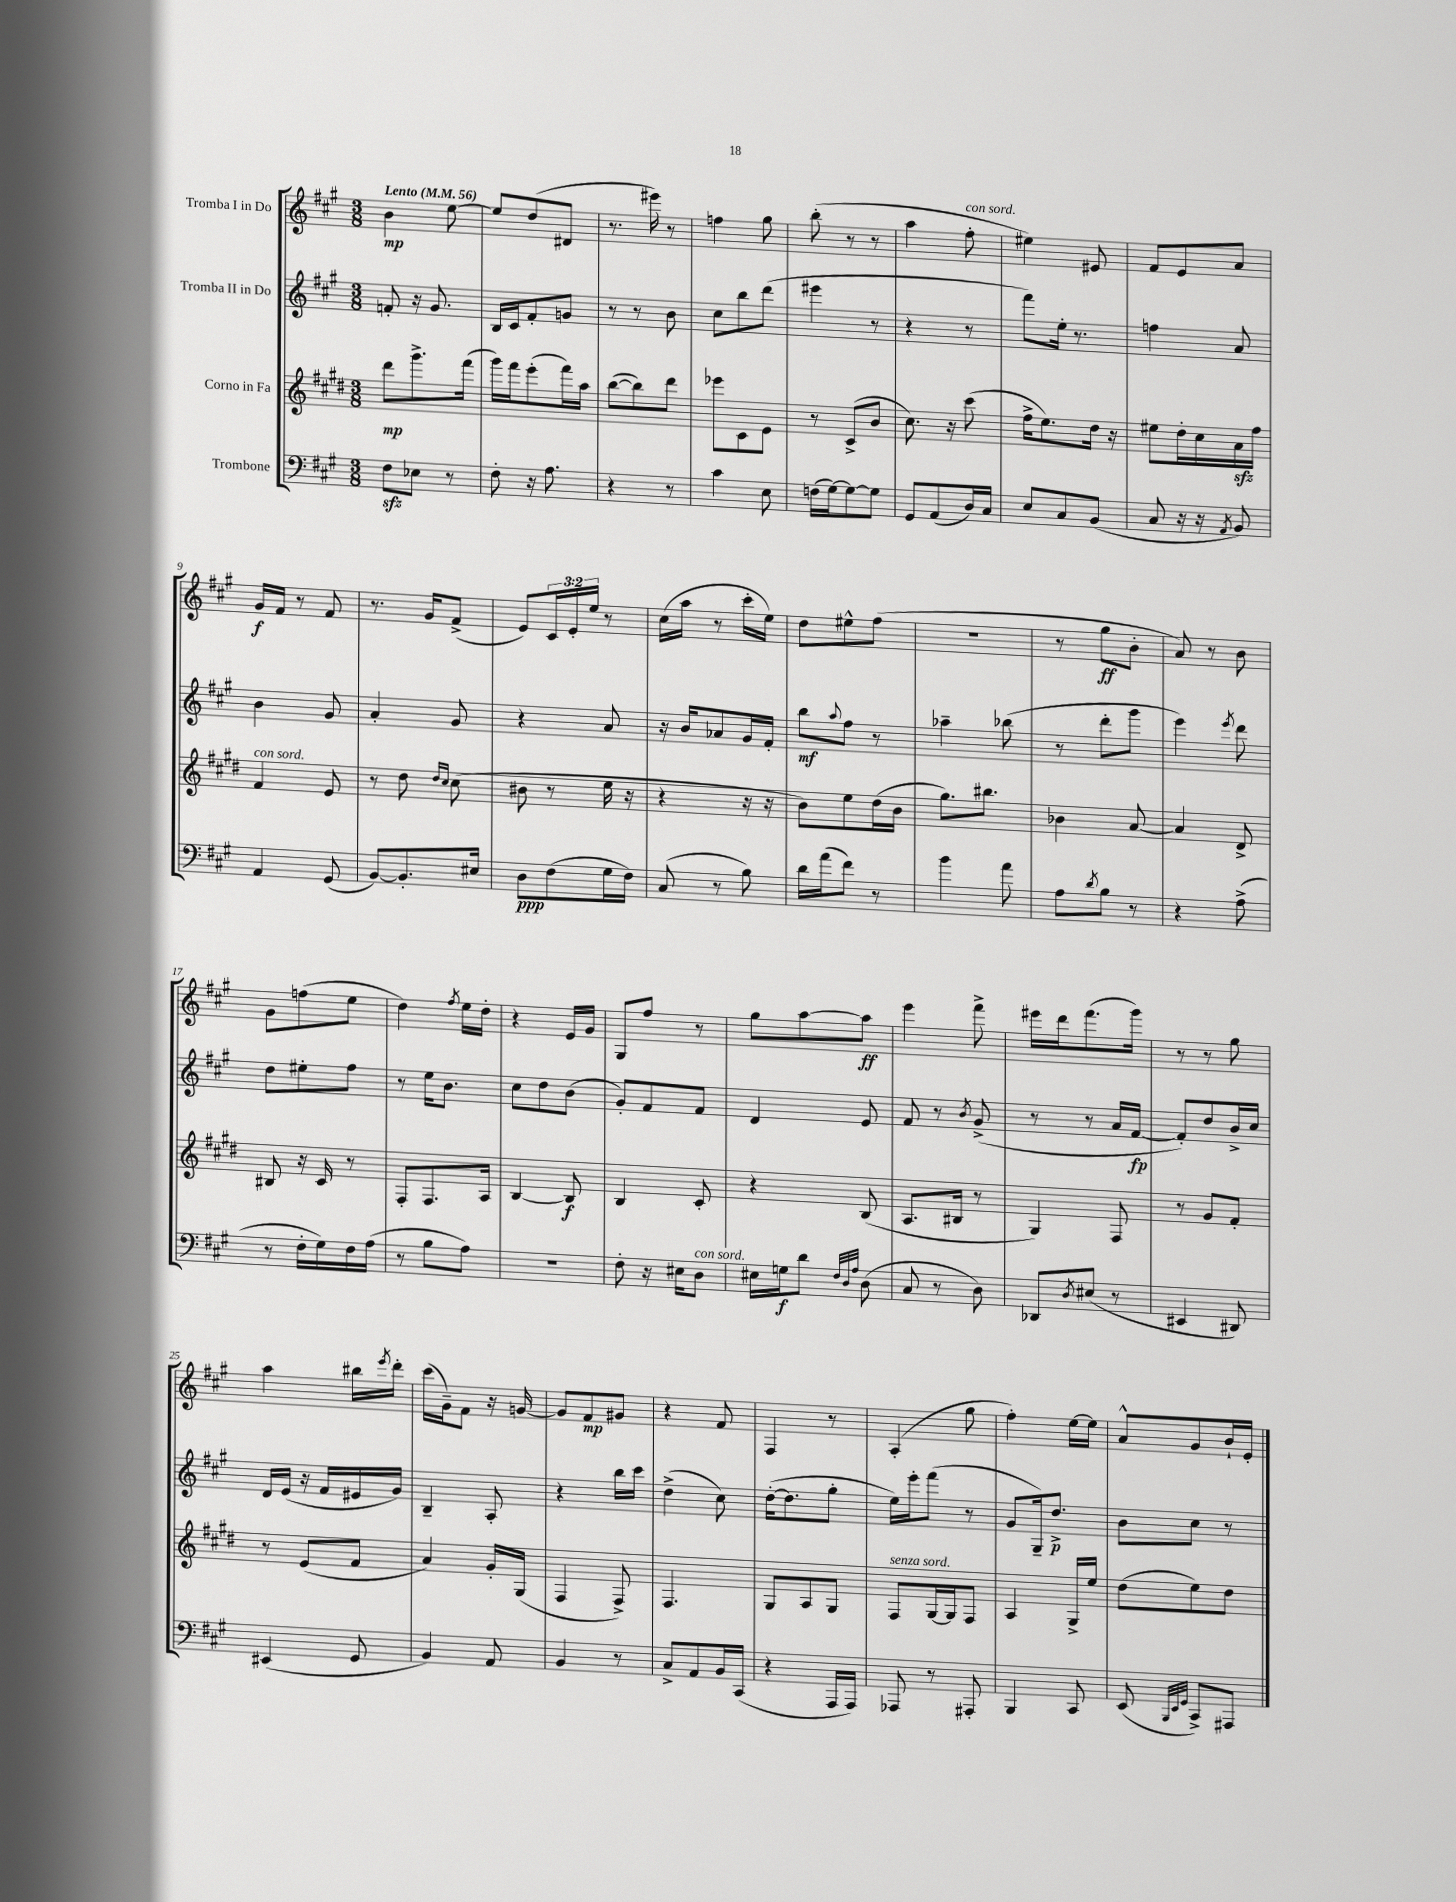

**kern	**dynam	**kern	**dynam	**kern	**dynam	**kern	**dynam
*part4	*part4	*part3	*part3	*part2	*part2	*part1	*part1
*staff4	*staff4	*staff3	*staff3	*staff2	*staff2	*staff1	*staff1
*I"Trombone	*	*I"Corno in Fa	*	*I"Tromba II in Do	*	*I"Tromba I in Do	*
*clefF4	*	*clefG2	*	*clefG2	*	*clefG2	*
*k[f#c#g#]	*	*k[f#c#g#d#]	*	*k[f#c#g#]	*	*k[f#c#g#]	*
*M3/8	*	*M3/8	*	*M3/8	*	*M3/8	*
*MM56	*	*MM56	*	*MM56	*	*MM56	*
=1	=1	=1	=1	=1	=1	=1	=1
!	!	!	!	!	!	!LO:TX:a:B:t=Lento	!
8F#zz\L	.	8ddd#\L	mp	8fn'/	.	4b\	mp
8E-X\J	.	8.ggg#^\	.	16r	.	.	.
.	.	.	.	8.g#/	.	.	.
8r	.	.	.	.	.	[8ee\	.
.	.	(16fff#\Jk	.	.	.	.	.
=2	=2	=2	=2	=2	=2	=2	=2
8F#'\	.	16ggg#\LL)	.	16B/LL	.	8ee/L]	.
.	.	16fff#\J	.	16c#/J	.	.	.
16r	.	(8eee'\	.	8f#'/	.	(8dd/	.
8.A\	.	.	.	.	.	.	.
.	.	16fff#\L)	.	8gn/J	.	8d#X/J	.
.	.	16aa\JJ	.	.	.	.	.
=3	=3	=3	=3	=3	=3	=3	=3
4r	.	([8bb\L	.	8r	.	8.r	.
.	.	8bb\])	.	8r	.	.	.
.	.	.	.	.	.	16eee#X\)	.
8r	.	8ddd#\J	.	8b\	.	8r	.
=4	=4	=4	=4	=4	=4	=4	=4
4c#\	.	8eee-X\L	.	8cc#\L	.	4ffn\	.
.	.	8c#\	.	8bb\	.	.	.
8E\	.	8e\J	.	(8ddd\J	.	8gg#\	.
=5	=5	=5	=5	=5	=5	=5	=5
(16Fn\LL	.	8r	.	4eee#X\	.	(8bb'\	.
[16G#\J)	.	.	.	.	.	.	.
8G#\_	.	(8c#^/L	.	.	.	8r	.
8G#\J]	.	8b/J	.	8r	.	8r	.
=6	=6	=6	=6	=6	=6	=6	=6
8GG#/L	.	8.cc#\)	.	4r	.	4aa\	.
(8AA/	.	.	.	.	.	.	.
.	.	16r	.	.	.	.	.
!	!	!	!	!	!	!LO:TX:a:i:t=con sord.	!
16D/L)	.	(8ccc#\	.	8r	.	8ff#'\	.
16C#/JJ	.	.	.	.	.	.	.
=7	=7	=7	=7	=7	=7	=7	=7
8E/L	.	16ff#^\KL	.	8fff#\L)	.	4ee#X\)	.
.	.	8.ee\)	.	.	.	.	.
8C#/	.	.	.	16ee'\Jk	.	.	.
.	.	.	.	8.r	.	.	.
(8BB/J	.	16dd#\Jk	.	.	.	8e#X/	.
.	.	16r	.	.	.	.	.
=8	=8	=8	=8	=8	=8	=8	=8
8C#/	.	8ee#X\L	.	4ffn\	.	8f#/L	.
16r	.	16dd#'\L	.	.	.	8e/	.
16r	.	16cc#\	.	.	.	.	.
8qAA/	.	.	.	.	.	.	.
8BB/)	.	16azz\	.	8a/	.	8a/J	.
.	.	16ff#\JJ	.	.	.	.	.
!!LO:LB:g=z
=9	=9	=9	=9	=9	=9	=9	=9
!	!	!LO:TX:a:i:t=con sord.	!	!	!	!	!
4AA/	.	4f#/	.	4b\	.	16g#/LL	f
.	.	.	.	.	.	16f#/JJ	.
.	.	.	.	.	.	8r	.
(8GG#/	.	8e/	.	8g#/	.	8f#/	.
=10	=10	=10	=10	=10	=10	=10	=10
[8BB/L)	.	8r	.	4a'/	.	8.r	.
8.BB'/]	.	8dd#\	.	.	.	.	.
.	.	.	.	.	.	16g#/KL	.
.	.	16qqdd#/LL	.	.	.	.	.
.	.	16qqcc#/JJ	.	.	.	.	.
.	.	(8cc#\	.	8g#/	.	(8f#^/J	.
16E#X/Jk	.	.	.	.	.	.	.
=11	=11	=11	=11	=11	=11	=11	=11
8D\L	ppp	8b#X\	.	4r	.	8e/L)	.
(8F#\	.	8r	.	.	.	24c#/L	.
.	.	.	.	.	.	24e'/	.
.	.	.	.	.	.	24ee/JJ	.
16G#\L	.	16ee\	.	8a/	.	8r	.
16F#\JJ)	.	16r	.	.	.	.	.
=12	=12	=12	=12	=12	=12	=12	=12
(8C#/	.	4r	.	16r	.	(16cc#\LL	.
.	.	.	.	16b/KL	.	16aa\JJ	.
8r	.	.	.	8a-X/	.	8r	.
8B\)	.	16r	.	16g#/L	.	16ccc#'\LL	.
.	.	16r	.	16f#'/JJ	.	16ee\JJ)	.
=13	=13	=13	=13	=13	=13	=13	=13
16d\LL	.	8b\L)	.	8bb\L	mf	8dd\L	.
(16a\J	.	.	.	.	.	.	.
.	.	.	.	8qqaa/	.	.	.
8f#\J)	.	8ee\	.	8ff#\J	.	8ee#X^^\	.
8r	.	(16dd#\L	.	8r	.	(8ff#\J	.
.	.	16b\JJ	.	.	.	.	.
=14	=14	=14	=14	=14	=14	=14	=14
4b\	.	8.gg#\L)	.	4aa-X~\	.	4.r	.
.	.	8.bb#X\J	.	.	.	.	.
8a\	.	.	.	(8bb-X\	.	.	.
=15	=15	=15	=15	=15	=15	=15	=15
8A\L	.	4b-X\	.	8r	.	8r	.
8qd/	.	.	.	.	.	.	.
8B\J	.	.	.	8ddd'\L	.	8gg#\L	ff
8r	.	[8a/	.	8ggg#\J	.	8b'\J	.
=16	=16	=16	=16	=16	=16	=16	=16
4r	.	4a/]	.	4eee\)	.	8a/)	.
.	.	.	.	.	.	8r	.
.	.	.	.	8qeee/	.	.	.
(8A^\	.	8d#^/	.	8ddd\	.	8b\	.
!!LO:LB:g=z
=17	=17	=17	=17	=17	=17	=17	=17
8r	.	8B#X/	.	8dd\L	.	8g#\L	.
16F#'\LL	.	16r	.	8ee#X'\	.	(8ffn\	.
16G#\)	.	16c#/	.	.	.	.	.
16F#\	.	8r	.	8ff#\J	.	8ee\J	.
(16A\JJ	.	.	.	.	.	.	.
=18	=18	=18	=18	=18	=18	=18	=18
8r	.	8F#'/L	.	8r	.	4dd\)	.
8B\L	.	8.F#/	.	16ee\KL	.	.	.
.	.	.	.	8.b\J	.	.	.
.	.	.	.	.	.	8qff#/	.
8A\J)	.	.	.	.	.	16ee\LL	.
.	.	16A/Jk	.	.	.	16dd'\JJ	.
=19	=19	=19	=19	=19	=19	=19	=19
4.r	.	[4B/	.	8cc#\L	.	4r	.
.	.	.	.	8dd\	.	.	.
.	.	8B/]	f	(8b\J	.	16e/LL	.
.	.	.	.	.	.	16g#/JJ	.
=20	=20	=20	=20	=20	=20	=20	=20
8F#'\	.	4B/	.	8g#'/L)	.	8G#/L	.
16r	.	.	.	8f#/	.	8ff#/J	.
16E#X\KL	.	.	.	.	.	.	.
!LO:TX:a:i:t=con sord.	!	!	!	!	!	!	!
8D\J	.	8c#'/	.	8f#/J	.	8r	.
=21	=21	=21	=21	=21	=21	=21	=21
16E#X\LL	.	4r	.	4d/	.	8gg#\L	.
16Gn\J	f	.	.	.	.	.	.
8d\J	.	.	.	.	.	[8aa\	.
32qqF#/LLL	.	.	.	.	.	.	.
32qqD/	.	.	.	.	.	.	.
32qqA/JJJ	.	.	.	.	.	.	.
(8D\	.	(8B/	.	8e/	.	8aa\J]	ff
=22	=22	=22	=22	=22	=22	=22	=22
8C#/	.	8.A/L	.	8f#/	.	4eee\	.
8r	.	.	.	8r	.	.	.
.	.	16B#X/Jk	.	.	.	.	.
.	.	.	.	8qb/	.	.	.
8D\)	.	8r	.	(8g#^/	.	8fff#^\	.
=23	=23	=23	=23	=23	=23	=23	=23
8DD-X/L	.	4G#/)	.	8r	.	16eee#X\LL	.
.	.	.	.	.	.	16ddd\J	.
8qD/	.	.	.	.	.	.	.
(8E#X/J	.	.	.	8r	.	(8.fff#\	.
8r	.	8F#/	.	16a/LL	.	.	.
.	.	.	.	[16f#/JJ	fp	16ggg#\Jk)	.
=24	=24	=24	=24	=24	=24	=24	=24
4EE#X/	.	8r	.	8f#'/L])	.	8r	.
.	.	8g#/L	.	8dd/	.	8r	.
8DD#X/)	.	8f#'/J	.	16b^/L	.	8gg#\	.
.	.	.	.	16cc#/JJ	.	.	.
!!LO:LB:g=z
=25	=25	=25	=25	=25	=25	=25	=25
(4EE#X/	.	8r	.	16d/LL	.	4aa\	.
.	.	.	.	(16e/JJ	.	.	.
.	.	(8e/L	.	16r	.	.	.
.	.	.	.	16f#/LL	.	.	.
8GG#/	.	8f#/J	.	16e#X/	.	16bb#X\LL	.
.	.	.	.	.	.	8qeee/	.
.	.	.	.	16g#/JJ)	.	16ddd'\JJ	.
=26	=26	=26	=26	=26	=26	=26	=26
4BB/)	.	4a/)	.	4B~/	.	(16ccc#\LL	.
.	.	.	.	.	.	16g#~\J)	.
.	.	.	.	.	.	8f#\J	.
8AA/	.	16g#'/LL	.	8A'/	.	16r	.
.	.	(16G#/JJ	.	.	.	[16gn/	.
=27	=27	=27	=27	=27	=27	=27	=27
4BB/	.	4F#/	.	4r	.	8g/L]	.
.	.	.	.	.	.	8f#/	mp
8r	.	8F#^/)	.	16bb\LL	.	8g#X/J	.
.	.	.	.	16ccc#\JJ	.	.	.
=28	=28	=28	=28	=28	=28	=28	=28
8C#^/L	.	4.F#/	.	(4dd^\	.	4r	.
8AA/	.	.	.	.	.	.	.
16BB/L	.	.	.	8cc#\)	.	8f#/	.
(16CC#/JJ	.	.	.	.	.	.	.
=29	=29	=29	=29	=29	=29	=29	=29
4r	.	8G#/L	.	([16dd'\KL	.	4F#/	.
.	.	.	.	8.dd\]	.	.	.
.	.	8A/	.	.	.	.	.
16AAA/LL	.	8G#/J	.	8gg#'\J	.	8r	.
16AAA/JJ)	.	.	.	.	.	.	.
=30	=30	=30	=30	=30	=30	=30	=30
!	!	!LO:TX:a:i:t=senza sord.	!	!	!	!	!
8AAA-X/	.	8F#/L	.	16ee\LL)	.	(4A'/	.
.	.	.	.	16eee'\J	.	.	.
8r	.	[16G#/L	.	(8fff#\J	.	.	.
.	.	16G#/J]	.	.	.	.	.
8AAA#X'/	.	8F#/J	.	8r	.	8gg#\	.
=31	=31	=31	=31	=31	=31	=31	=31
4BBB/	.	4A/	.	8g#/L	.	4ff#'\)	.
.	.	.	.	16G#~/k)	.	.	.
.	.	.	.	8.dd^/J	p	.	.
8CC#/	.	16G#^/LL	.	.	.	[16ee\LL	.
.	.	16ee/JJ	.	.	.	16ee\JJ]	.
=32	=32	=32	=32	=32	=32	=32	=32
(8EE/	.	(8dd#\L	.	8b\L	.	8a^^/L	.
32qqBBB/LLL	.	.	.	.	.	.	.
32qqEE/	.	.	.	.	.	.	.
32qqGG#/JJJ	.	.	.	.	.	.	.
8CC#^/L)	.	8ee\)	.	8cc#\J	.	8g#/	.
8AAA#X/J	.	8dd#\J	.	8r	.	16b`/L	.
.	.	.	.	.	.	16e'/JJ	.
==	==	==	==	==	==	==	==
*-	*-	*-	*-	*-	*-	*-	*-
